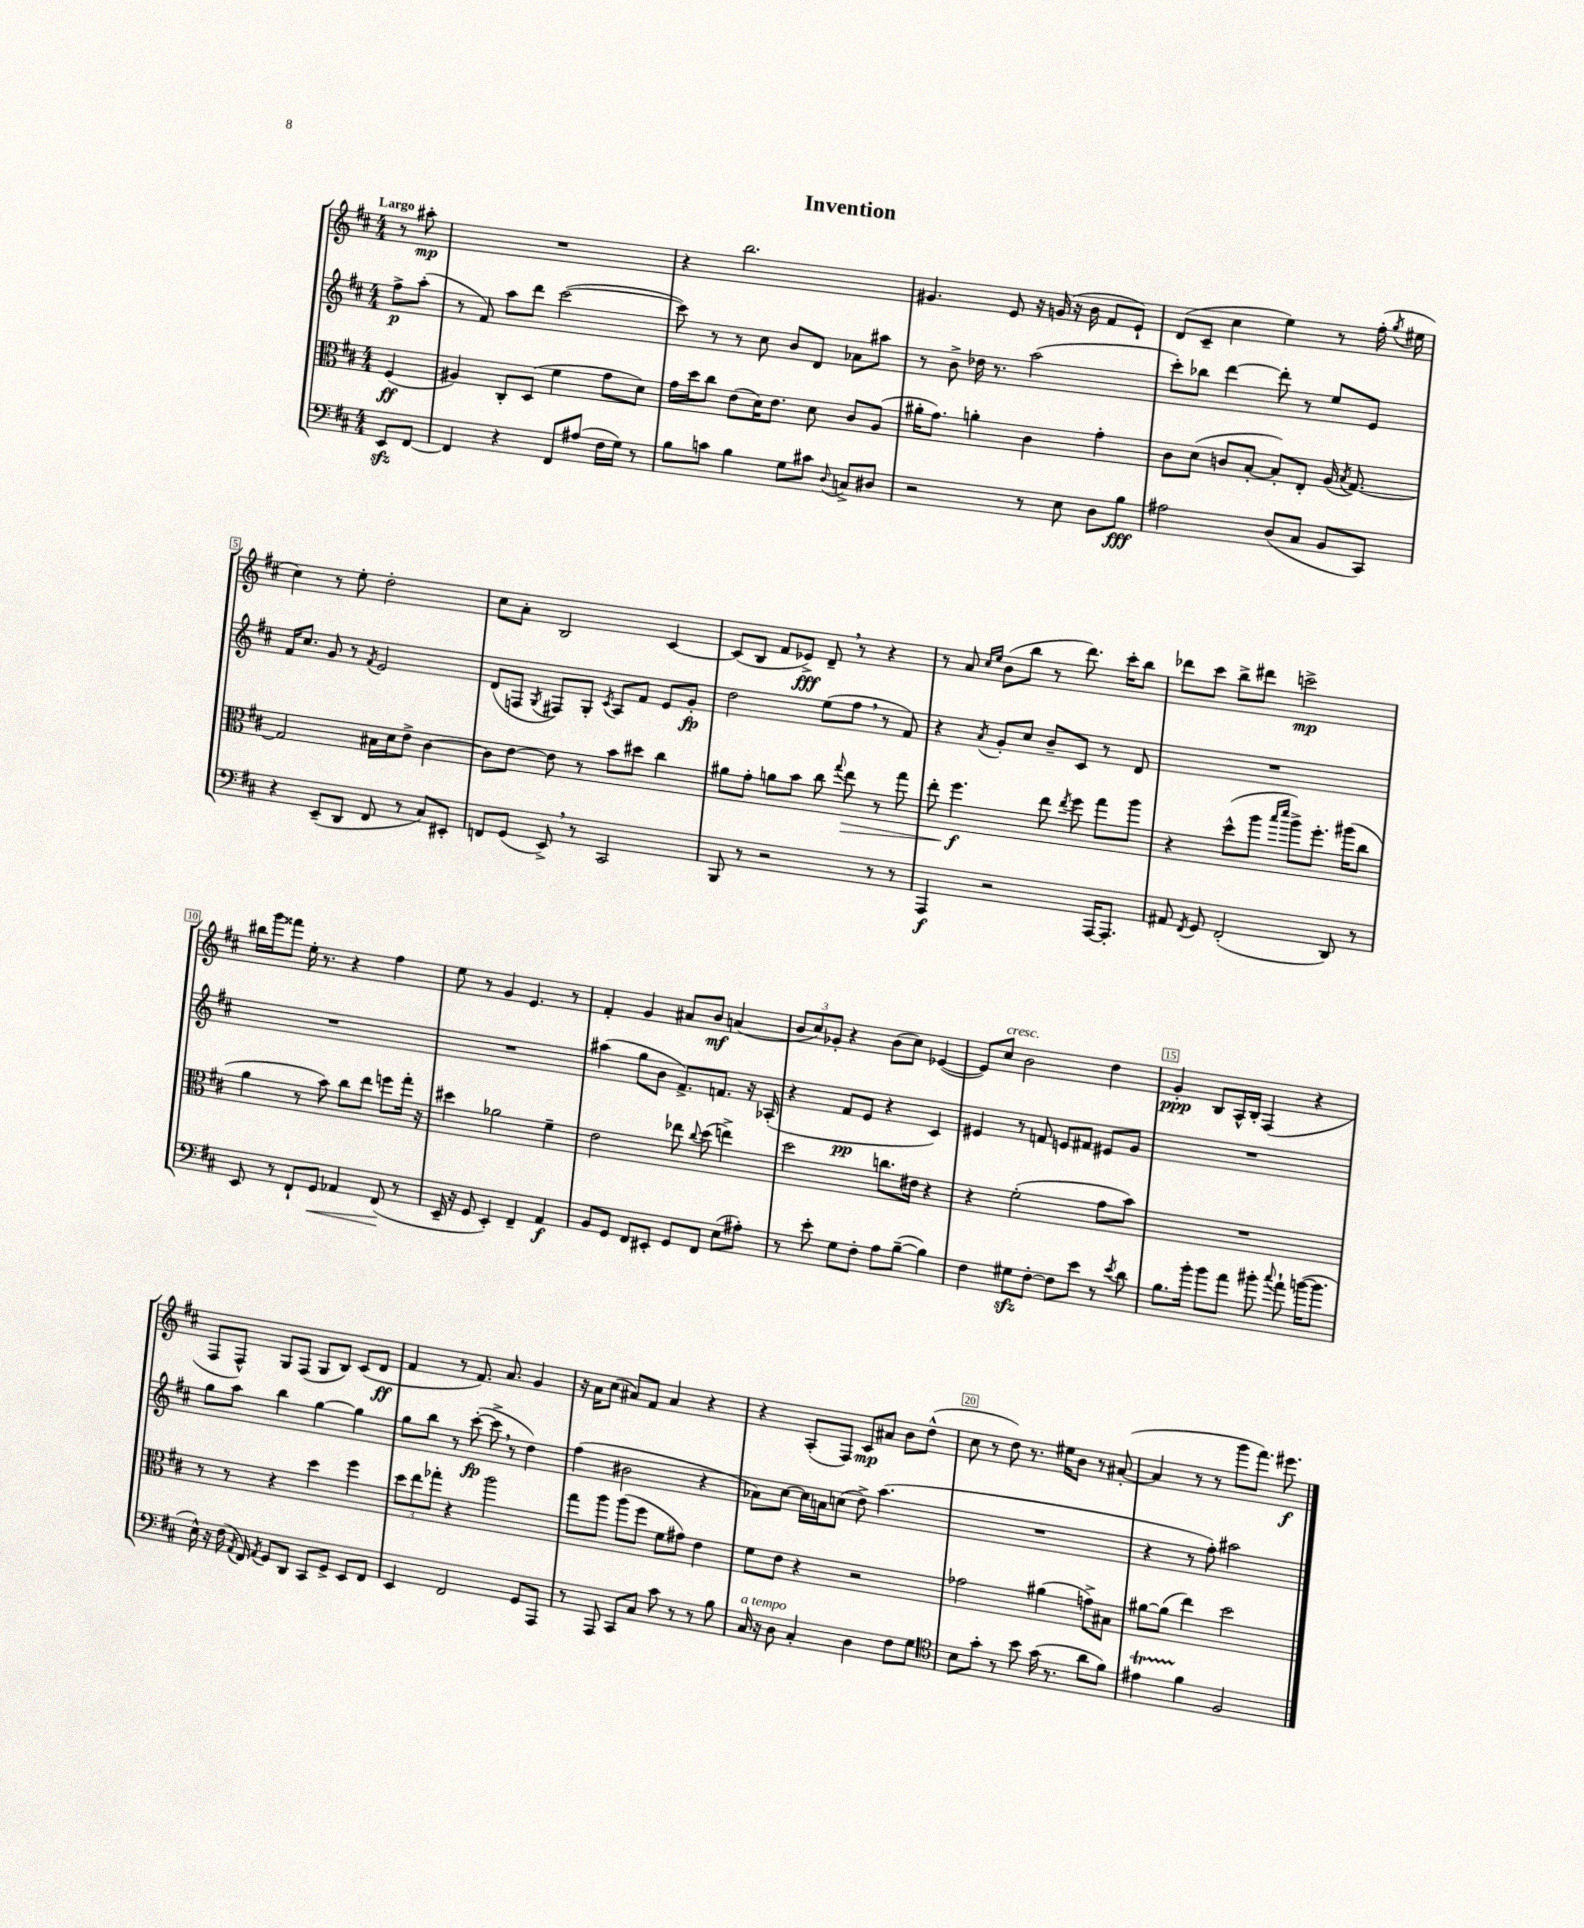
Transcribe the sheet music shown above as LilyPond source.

\header { title = "Invention" }
<<
\new StaffGroup <<
\new Staff = "s0" {
    \clef treble \key d \major \numericTimeSignature \time 4/4 \partial 4 \tempo "Largo"
    \autoBeamOff r8 ais''8-.\mp |
    R1 |
    r4 b''2. |
    gis'4. e'8 r16 g'16( r16 b'16 fis'8[ e'8]-!) |
    d'8[( cis'8]-- cis''4 e''4) r8 fis''16-.( \acciaccatura { g''8 } eis''16 |
    cis''4) r8 e''8-. d''2-. |
    cis''8[ a'8]-. b2 cis'4~ |
    cis'8[( b8] fis'8[ ees'8]->\fff) d'8-- \breathe r8 r4 |
    r8 a'8 \grace { cis''16[ e''16] } b'8[( b''8] r8 d'''8.) cis'''16[-. b''8] |
    des'''8[ cis'''8] b''8[-> dis'''8] c'''2->\mp |
    bis''16[ g'''16 fisis'''8] e''16-. r8. r4 fis''4 |
    e''8 r8 g'4 e'4. r8 |
    fis'4-. g'4 ais'8[ b'8]\mf a'4( |
    \tuplet 3/2 { b'8[ cis''8) ges'8]-. } r4 b'8[( cis''8]) ees'4~( |
    ees'8[) cis''8]^\markup { \italic "cresc." } b'2 d''4 |
    g'4-.\ppp b8[ a16-^ b16]-. fis4( r4 |
    fis8[ fis8]-^) g8[ fis8]( g8[ b8]) cis'8[( d'8]\ff |
    fis'4 r8 fis'8.) a'8. g'4 |
    r16 a'16[ cis''8]( ais'8[) fis'8] ais'4 r4 |
    r4 a8[-.( fis8]) cis'8[\mp ais'8] b'8[ d''8]-^( |
    cis''8 r8 d''8) r8. eis''16[ b'8] r8 ais'8~-.( |
    ais'4 r8 r8 g'''8[ fis'''8.]) eis'''8.\f \bar "|." |
}
\new Staff = "s1" {
    \clef treble \key d \major \numericTimeSignature \time 4/4 \partial 4
    \autoBeamOff fis''8[->\p a''8]-.( |
    r8 fis'8) a''8[ d'''8] cis'''2~( |
    cis'''8) r8 r8 cis''8 b'8[ d'8] aes'8[ ais''8] |
    r8 b'8-> des''16 r8. a''2( |
    cis'''8[-.) bes''8] d'''4~ d'''8-. r8 e''8[ e'8] |
    fis'16[ cis''8.] g'8 r8 \acciaccatura { fis'8 } e'2 |
    d'8[( f8] \acciaccatura { g8 } fis8[) g8]-. \acciaccatura { cis'8 } a8[ fis'8] e'8[ g'8]-.\fp |
    d''2 e''8[( fis''8] \breathe r8 fis'8) |
    r4 \acciaccatura { a'8 } g'8[-. cis''8] b'8[-- cis'8] r8 d'8 |
    R1 |
    R1 |
    R1 |
    ais''4( g''8[ b'8] fis'8.[->) f'8.] r16 aes16-.( |
    r4 fis'8[\pp e'8] r4 cis'4) |
    eis'4 r8 f'8 e'8[ fis'8] eis'8[ g'8] |
    R1 |
    g''8[ a''8] b''4 g''4~ g''4 |
    g''8[ b''8] r8 cis'''8~-.\fp( cis'''8-> \breathe r8 d''4) |
    fis''4( bis'2 r4 |
    aes'8[) cis''8]~ cis''16[ a'16 c''8]( d''8->) a''4.( |
    R1 |
    r4 r8 fis''8-.) ais''2 \bar "|." |
}
\new Staff = "s2" {
    \clef alto \key d \major \numericTimeSignature \time 4/4 \partial 4
    \autoBeamOff fis4\ff( |
    ais4) cis8[-. d8]( fis'4 g'8[ d'8]) |
    g'16[ d''16 cis''8] e'8[( d'16) e'8.] d'8 cis'8[ a8]( |
    ais'16[-. g'8.]) a'4-. cis'4 g'4-. |
    cis'8[ d'8]( c'8[ b8]~-. b8[-.) e8]-. a16( \acciaccatura { b8 } g8.~) |
    g2 bis16[ d'16 e'8]-> cis'4~ |
    cis'8[ e'8]~ e'8 r8 b'8[ dis''8] cis''4 |
    ais'8[ g'8]-. a'8[ b'8] cis''8 \appoggiatura { g''8 } e''8\> r8 g''8 |
    e''8-. fis''4.\f\! e''8 \acciaccatura { e''8 } fis''8 g''8[ a''8] |
    r4 d''8[-^( a''8] \grace { b''16[ d'''16] } a''8[->) fis''8.]-. ais''16[( cis''8] |
    a'4 r8 b'8) cis''8[ e''8] f''8[ g''16]-. r16 |
    dis''4 aes'2 fis'4-- |
    e'2 ees''8 \appoggiatura { cis''8 } d''8( e''4->) |
    d''2 c''8.[ eis'16] r4 |
    r4 fis'2-.( g'8[ b'8]) |
    R1 |
    r8 r8 r4 d''4 fis''4 |
    \tuplet 3/2 { d''8[ e''8 ges''8]-. } r4 a''2 |
    g''8[ a''8] a''8[( fis''8] fis'8[ gis'8]) e'4 |
    fis'8[ e'8] r4 r2 |
    ges'2 ais'4( g'8[->) bis8] |
    ais'8[~ ais'8]( e''4) d''2 \bar "|." |
}
\new Staff = "s3" {
    \clef bass \key d \major \numericTimeSignature \time 4/4 \partial 4
    \autoBeamOff e,8[\sfz fis,8]~ |
    fis,4 r4 fis,8[ ais8]( fis16[ g16]) r8 |
    b8[ c'8] b4 g8[ cis'8] \appoggiatura { d8 } c8[-> dis8] |
    r2 r8 e8 d8[ b8]\fff |
    ais2 d8[( cis8] b,8[ cis,8]) |
    r4 e,8[--( d,8] fis,8 r8 cis8[) eis,8]-. |
    f,8[ g,8]( e,8->) \breathe r8 cis,2 |
    b,,8 r8 r2 r8 r8 |
    a,,4\f r2 a,,16[~ a,,8.]-. |
    ais,8 \acciaccatura { fis,8 } g,8 fis,2-.( d,8) r8 |
    e,8 r8 fis,8[-! g,8]\< aes,4 fis,8\!( r8 |
    e,16-- r16 g,8 e,4-.) fis,4-- a,4\f |
    b,8[ g,8] fis,8[ eis,8]-. g,8[ fis,8] e8[( ais8]-.) |
    r8 e'8-. g8[ fis8]-. a8[ b8]~--( b4) |
    fis4 gis8[\sfz fis8]~-. fis8[ e'8] r8 \acciaccatura { e'8 } d'8 |
    b8.[ b'16]-. b'8[ a'8] bis'8-. \appoggiatura { cis''8 } a'8-! b'16[~( b'8.] |
    e16-^) r16 fis16( \acciaccatura { a,8 } fis,16) \acciaccatura { a,8 } g,8[ d,8] cis,8[ g,8]-> e,8[ fis,8] |
    e,4 fis,2 g,8[ a,,8] |
    r8 a,,8 cis,8[ cis8] cis'8 r8 r8 b8 |
    cis16^\markup { \italic "a tempo" } r16 d8 cis4-. d4 fis8[ g8] |
    \clef tenor b8[ g'8]-. r8 b'8 g'16( r8. a'8[ fis'8]) |
    eis'4\startTrillSpan fis'4\stopTrillSpan fis2 \bar "|." |
}
>>
>>
\layout { \context { \Score \override BarNumber.break-visibility = ##(#f #t #t) barNumberVisibility = #(every-nth-bar-number-visible 5) \override BarNumber.stencil = #(make-stencil-boxer 0.1 0.3 ly:text-interface::print) } }
